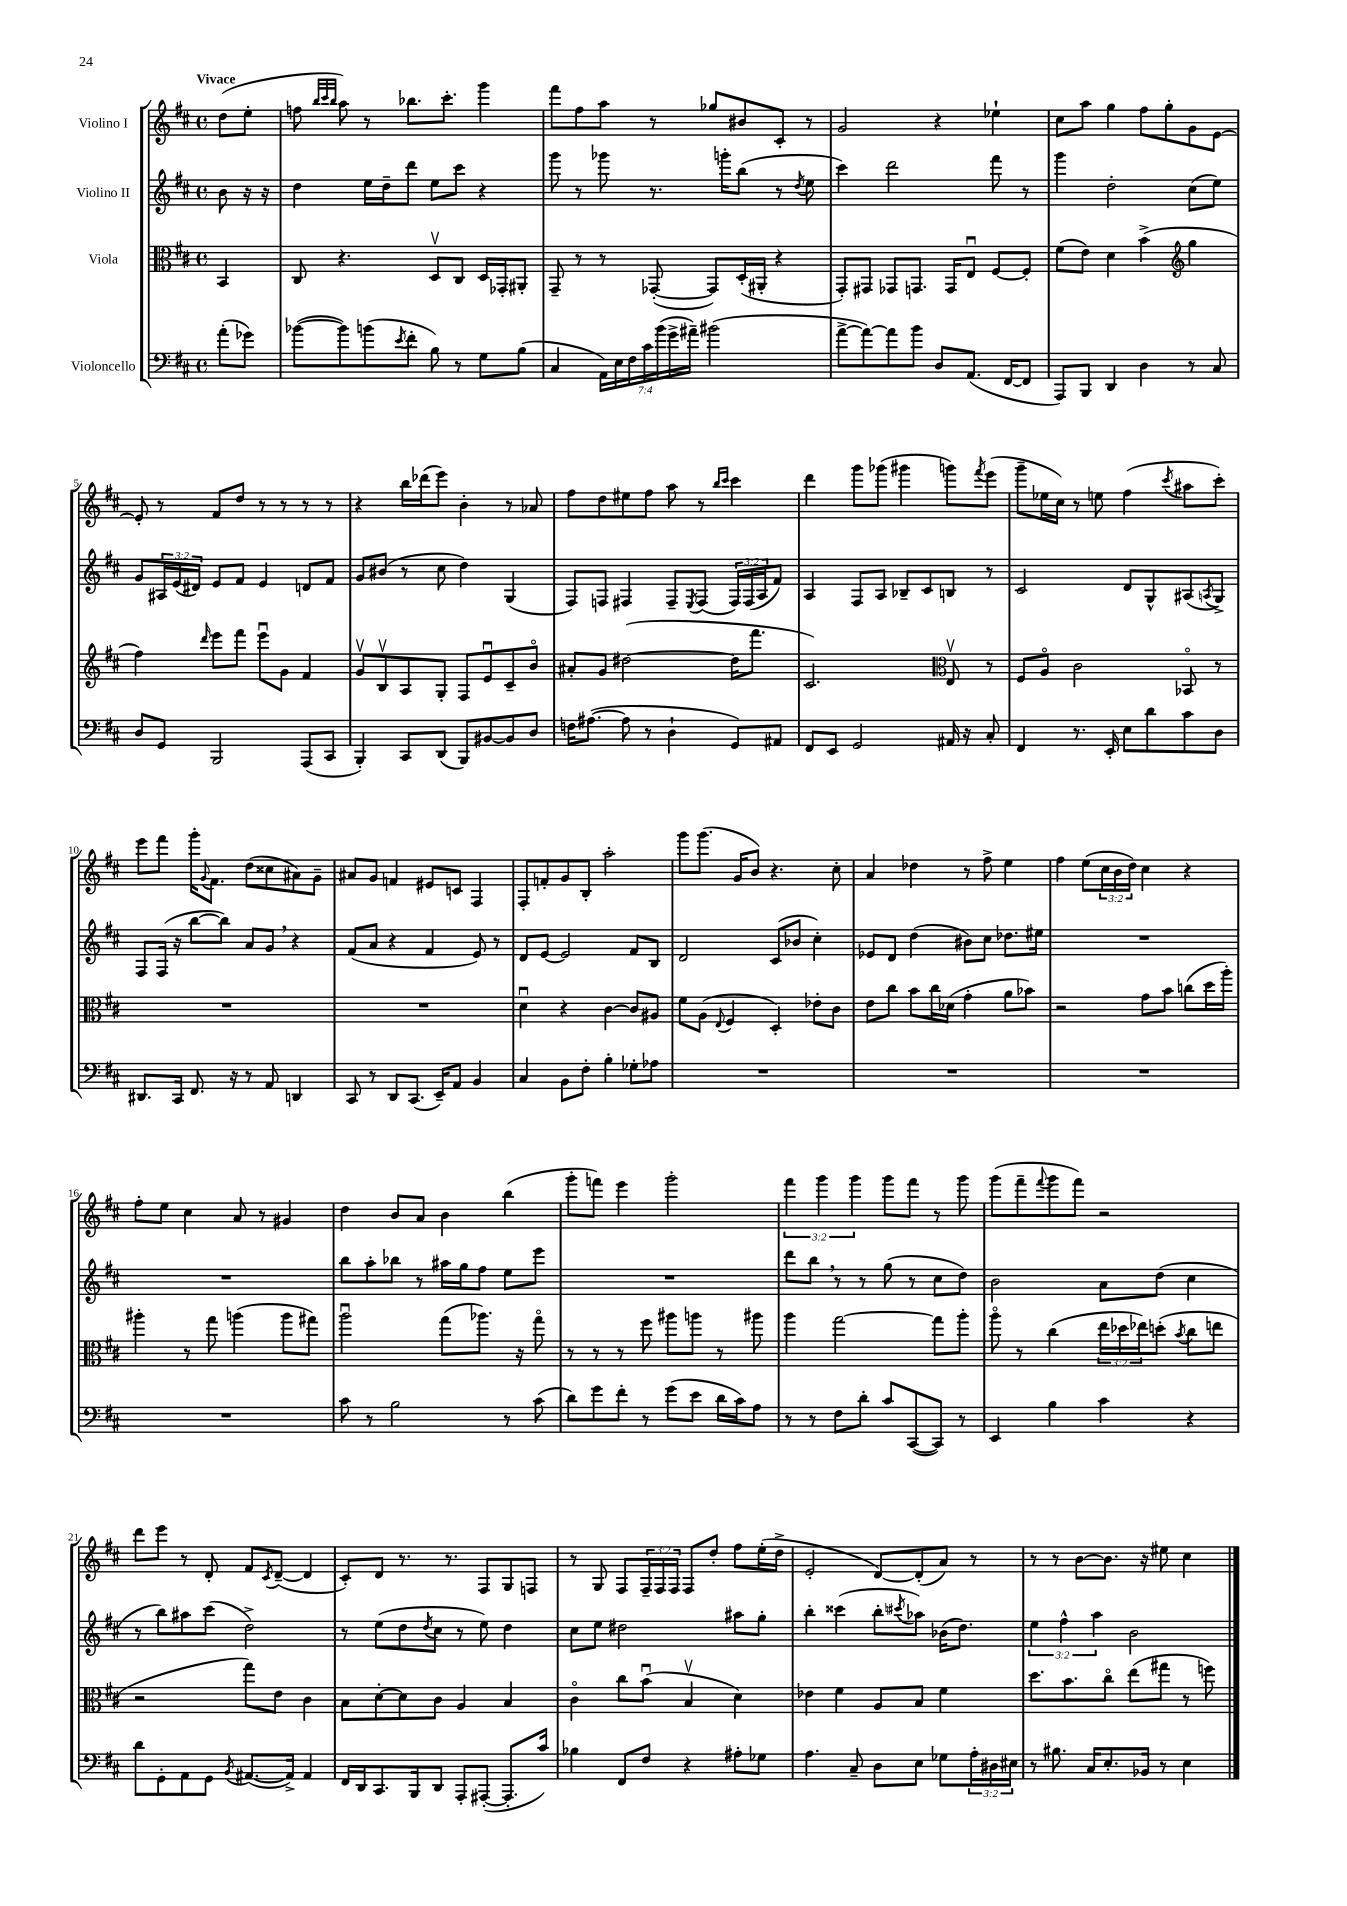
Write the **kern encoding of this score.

**kern	**kern	**kern	**kern
*part4	*part3	*part2	*part1
*staff4	*staff3	*staff2	*staff1
*I"Violoncello	*I"Viola	*I"Violino II	*I"Violino I
*clefF4	*clefC3	*clefG2	*clefG2
*k[f#c#]	*k[f#c#]	*k[f#c#]	*k[f#c#]
*M4/4	*M4/4	*M4/4	*M4/4
*met(c)	*met(c)	*met(c)	*met(c)
=	=	=	=
!	!	!	!LO:TX:a:B:t=Vivace
(8a'\L	4BB/	8b\	(8dd\L
8g-X\J)	.	16r	8ee'\J
.	.	16r	.
=1	=1	=1	=1
([8b-X\L	8C#/	4dd\	8ffn\
.	.	.	32qqbb/LLL
.	.	.	32qqccc#/
.	.	.	32qqbb/JJJ
8b-\])	4.r	.	8aa\)
(8bn\	.	16ee\LL	8r
.	.	16dd~\J	.
8qe/	.	.	.
8f#'\J	.	8ddd\J	8.bb-X\L
8B\)	8Dv/L	8ee\L	.
.	.	.	8.ccc#'\J
8r	8C#/J	8ccc#\J	.
8G\L	16D/LL	4r	4ggg\
.	16GG-X'/J	.	.
(8B\J	8AA#X'/J	.	.
=2	=2	=2	=2
4C#/	8GG~/	8ggg\	8fff#\L
.	8r	8r	8ff#\
28AA\LL)	8r	8ggg-X\	8aa\J
28E\	.	.	.
28F#\	.	.	.
28c#\	.	.	.
.	([8GG-X'/	8.r	8r
(28b\	.	.	.
28g^\	.	.	.
28a#X~\JJ)	.	.	.
(2b#X\	8GG-/L])	.	8gg-X/L
.	.	16gggn'\KL	.
.	(16D'/L	(8bb\J	8b#X/
.	16AA#X'/JJ	.	.
.	4r	8r	8c#'/J
.	.	8qdd/	.
.	.	8ee\	8r
=3	=3	=3	=3
[8a^\L	8GG'/L)	4ccc#\)	2g/
8a\_)	8GG#X/J	.	.
8a\]	8GG-X/L	2ddd\	.
8b\J	8.GGn/J	.	.
8D/L	.	.	4r
.	16GG/KL	.	.
(8.AA/J	8Eu/J	.	.
.	[8F#/L	8fff#\	4ee-X`\
[16FF#/KL	.	.	.
8FF#/J]	8F#'/J]	8r	.
=4	=4	=4	=4
8AAA/L)	(8f#\L	4ggg\	8cc#\L
8BBB/J	8e\J)	.	8aa\J
4DD/	4d\	2dd'\	4gg\
4D\	(4b^\	.	8ff#\L
.	.	.	8gg'\
*	*clefG2	*	*
8r	4gg\	(8cc#\L	8g\
8C#/	.	8ee\J)	[8e\J
!!LO:LB:g=z
=5	=5	=5	=5
8D/L	4ff#\)	8g/L	8e'/]
8GG/J	.	24A#X/L	8r
.	.	(24e/	.
.	.	24d#X/JJ)	.
.	16qqddd/	.	.
2BBB/	8eee\L	8e/L	8f#/L
.	8fff#\J	8f#/J	8dd/J
.	8eeeu\L	4e/	8r
.	8g\J	.	8r
(8AAA/L	4f#/	8dn/L	8r
8CC#/J	.	8f#/J	8r
=6	=6	=6	=6
4BBB'/)	8gv/L	8g/L	4r
.	8Bv/	(8b#X/J	.
8CC#/L	8A/	8r	16bb\LL
.	.	.	(16ddd-X\J
(8DD/J	8G'/J	8cc#\	8eee\J)
8BBB/L)	8F#/L	4dd\)	4b'\
[8BB#X/	8eu/	.	.
8BB#/]	8c#~/	(4G/	8r
8D/J	8b/J	.	8a-X/
=7	=7	=7	=7
16Fn\KL	8a#X'/L	8F#/L)	8ff#\L
([8.A#X\J	.	.	.
.	8g/J	8Fn/J	8dd\
8A#\]	([2dd#X\	4F#X/	8ee#X\
8r	.	.	8ff#\J
4D`\	.	8F#~/L	8aa\
.	.	8qE/	.
.	.	(8F#/J	8r
.	.	.	16qqbb/LL
.	.	.	16qqccc#/JJ
8GG/L)	16dd#\KL]	24F#/LL)	4ccc#\
.	.	(24F#/	.
.	8.fff#\J	.	.
.	.	24A/J	.
8AA#X/J	.	8f#/J)	.
=8	=8	=8	=8
8FF#/L	2.c#/)	4A/	4ddd\
8EE/J	.	.	.
2GG/	.	8F#/L	8ggg\L
.	.	8A/J	(8ggg-X\J
.	.	8B-X~/L	4ggg#X\
.	.	8c#/	.
*	*clefC3	*	*
16AA#X/	8Ev/	8Bn/J	8gggn\L)
16r	.	.	.
.	.	.	8qfff#/
8C#'/	8r	8r	(8eee\J
=9	=9	=9	=9
4FF#/	8F#/L	2c#/	8ggg~\L
.	8A/J	.	16ee-X\L
.	.	.	16cc#\JJ)
8.r	2c#\	.	8r
.	.	.	8een\
16EE'/	.	.	.
8E\L	.	8d/L	(4ff#\
8d\	.	8G^^/	.
.	.	.	8qccc#/
8c#\	8BB-X/	(8A#X/	8aa#X\L
.	.	8qAn/	.
8D\J	8r	8G^/J)	8ccc#'\J)
!!LO:LB:g=z
=10	=10	=10	=10
8.DD#X/L	1r	8F#/L	8eee\L
.	.	(16F#/Jk	8fff#\J
16CC#/Jk	.	16r	.
8.FF#/	.	[8bb\L	16ggg'\KL
.	.	.	8qqg/
.	.	.	8.f#\J
.	.	8bb\J])	.
16r	.	.	.
8r	.	8a/L	(8dd\L
8AA/	.	8g,/J	8cc##X\
4DDn/	.	4r	8a#X\)
.	.	.	8g~\J
=11	=11	=11	=11
8CC#/	1r	(8f#/L	8a#X/L
8r	.	8a/J	8g/J
8DD/L	.	4r	4fn/
(8.CC#/J	.	.	.
.	.	4f#/	8e#X/L
16EE~/KL)	.	.	.
8AA/J	.	.	8cn/J
4BB/	.	8e/)	4F#/
.	.	8r	.
=12	=12	=12	=12
4C#/	4du\	8d/L	8F#'/L
.	.	[8e/J	8fn'/
8BB\L	4r	2e/]	8g/
8F#'\J	.	.	8B'/J
4B'\	[4c#\	.	2aa'\
8G-X'\L	8c#/L]	8f#/L	.
8A-X\J	8A#X/J	8B/J	.
=13	=13	=13	=13
1r	8f#\L	2d/	8ggg\L
.	(8A\J	.	(8.ggg\J
.	8qqE/	.	.
.	4F#/	.	.
.	.	.	16g/KL
.	.	.	8b/J)
.	4D'/)	(8c#/L	4.r
.	.	8b-X/J	.
.	8e-X'\L	4cc#'\)	.
.	8c#\J	.	8cc#'\
=14	=14	=14	=14
1r	8e\L	8e-X/L	4a/
.	8cc#\J	8d/J	.
.	8b\L	(4dd\	4dd-X\
.	16cc#\L	.	.
.	(16d-X\JJ	.	.
.	4g'\	8b#X\L)	8r
.	.	8cc#\J	8ff#^\
.	8a\L	8.dd-X\L	4ee\
.	8b-X\J)	.	.
.	.	16ee#X\Jk	.
=15	=15	=15	=15
1r	2r	1r	4ff#\
.	.	.	(8ee\L
.	.	.	24cc#\L
.	.	.	24b\
.	.	.	24dd\JJ)
.	8g\L	.	4cc#\
.	8b\J	.	.
.	(8ccn\L	.	4r
.	16dd\L	.	.
.	16aa'\JJ)	.	.
!!LO:LB:g=z
=16	=16	=16	=16
1r	4aa#X'\	1r	8ff#'\L
.	.	.	8ee\J
.	8r	.	4cc#\
.	8gg\	.	.
.	(4aan\	.	8a/
.	.	.	8r
.	8aa\L	.	4g#X/
.	8gg#X\J)	.	.
=17	=17	=17	=17
8c#\	2aau\	8bb\L	4dd\
8r	.	8aa'\	.
2B\	.	8bb-X\J	8b/L
.	.	8r	8a/J
.	(8gg\L	16aa#X\LL	4b\
.	.	16gg\J	.
.	8.aa-X\J)	8ff#\J	.
8r	.	8ee\L	(4bb\
.	16r	.	.
(8c#\	8gg\	8eee\J	.
=18	=18	=18	=18
8d\L)	8r	1r	8ggg'\L
8g\	8r	.	8fffn\J)
8f#'\J	8r	.	4eee\
8r	8ff#\	.	.
(8g\L	8aa#X\L	.	2ggg'\
8e\J	8aan\J	.	.
16d\LL	8r	.	.
16c#\J)	.	.	.
8A\J	8aa#X\	.	.
=19	=19	=19	=19
8r	4aa\	8ddd\L	6fff#\
8r	.	8bb,\J	.
.	.	.	6ggg\
8F#\L	[2gg\	8r	.
.	.	.	6ggg\
8d'\J	.	8r	.
8c#/L	.	(8gg\	8ggg\L
([8CC#/	.	8r	8fff#\J
8CC#/J])	8gg\L]	8cc#\L	8r
8r	8aa'\J	8dd\J)	8ggg\
=20	=20	=20	=20
4EE/	8aa\	2b\	(8ggg\L
.	8r	.	8fff#~\
.	.	.	8qqfff#/
4B\	(4cc#\	.	8ggg\
.	.	.	8fff#\J)
4c#\	24ee\LL	8a\L	2r
.	24dd-X\	.	.
.	24ee-X\J)	.	.
.	(8ddn'\J	(8dd\J	.
.	8qb/	.	.
4r	8cc#\L	4cc#\	.
.	8een\J	.	.
!!LO:LB:g=z
=21	=21	=21	=21
8d\L	2r	8r	8ddd\L
8GG'\	.	8bb\L)	8eee\J
8AA\	.	8aa#X\	8r
8GG\J	.	(8ccc#\J	8d'/
8qBB/	.	.	.
([8.AA#X/L	8gg\L)	2dd^\)	8f#/L
.	.	.	8qc#/
.	8e\J	.	([8d~/J
16AA#^/Jk])	.	.	.
4AA#/	4c#\	.	4d/]
=22	=22	=22	=22
16FF#/LL	8B\L	8r	8c#'/L)
16DD/J	.	.	.
8.CC#/	[8d'\	(8ee\L	8d/J
.	8d\]	8dd\	8.r
16BBB/k	.	.	.
.	.	8qdd/	.
8DD/J	8c#\J	8cc#\J	.
.	.	.	8.r
8AAA'/L	4A/	8r	.
([8AAA#X'/J	.	8ee\)	8F#/L
8.AAA#'/L]	4B/	4dd\	8G/
.	.	.	8Fn/J
16c#/Jk)	.	.	.
=23	=23	=23	=23
4B-X\	4c#\	8cc#\L	8r
.	.	8ee\J	8G/
8FF#/L	8cc#\L	2dd#X\	8F#/L
8F#/J	(8bu\J	.	24F#~/L
.	.	.	24F#/
.	.	.	24F#/JJ
4r	4Bv/	.	8F#/L
.	.	.	8dd'/J
8A#X'\L	4d\)	8aa#X\L	8ff#\L
8G-X\J	.	8gg'\J	(16ee'\L
.	.	.	16dd^\JJ
=24	=24	=24	=24
4.A\	4e-X\	4bb'\	2e'/
.	4f#\	(4ccc##X\	.
8C#~/	.	.	.
8D\L	8A/L	8bb'\L	[8d/L)
.	.	8qccc#X/	.
8E\J	8B/J	8aa-X\J)	(8d'/]
8G-X\L	4f#\	(16b-X\KL	8a/J)
.	.	8.dd\J)	.
24A'\L	.	.	8r
24D#X\	.	.	.
24E#X\JJ	.	.	.
=25	=25	=25	=25
8r	8.dd\L	6ee\	8r
8.B#X\	.	.	8r
.	.	6ff#^^\	.
.	8.b\	.	.
.	.	.	[8b\L
16C#/KL	.	.	.
.	.	6aa\	.
8.E'/	8cc#\J	.	8.b\J]
.	(8ee\L	2b\	.
16BB-X/Jk	.	.	16r
8r	8gg#X\J	.	8ee#X\
4E\	8r	.	4cc#\
.	8ffn\)	.	.
==	==	==	==
*-	*-	*-	*-
